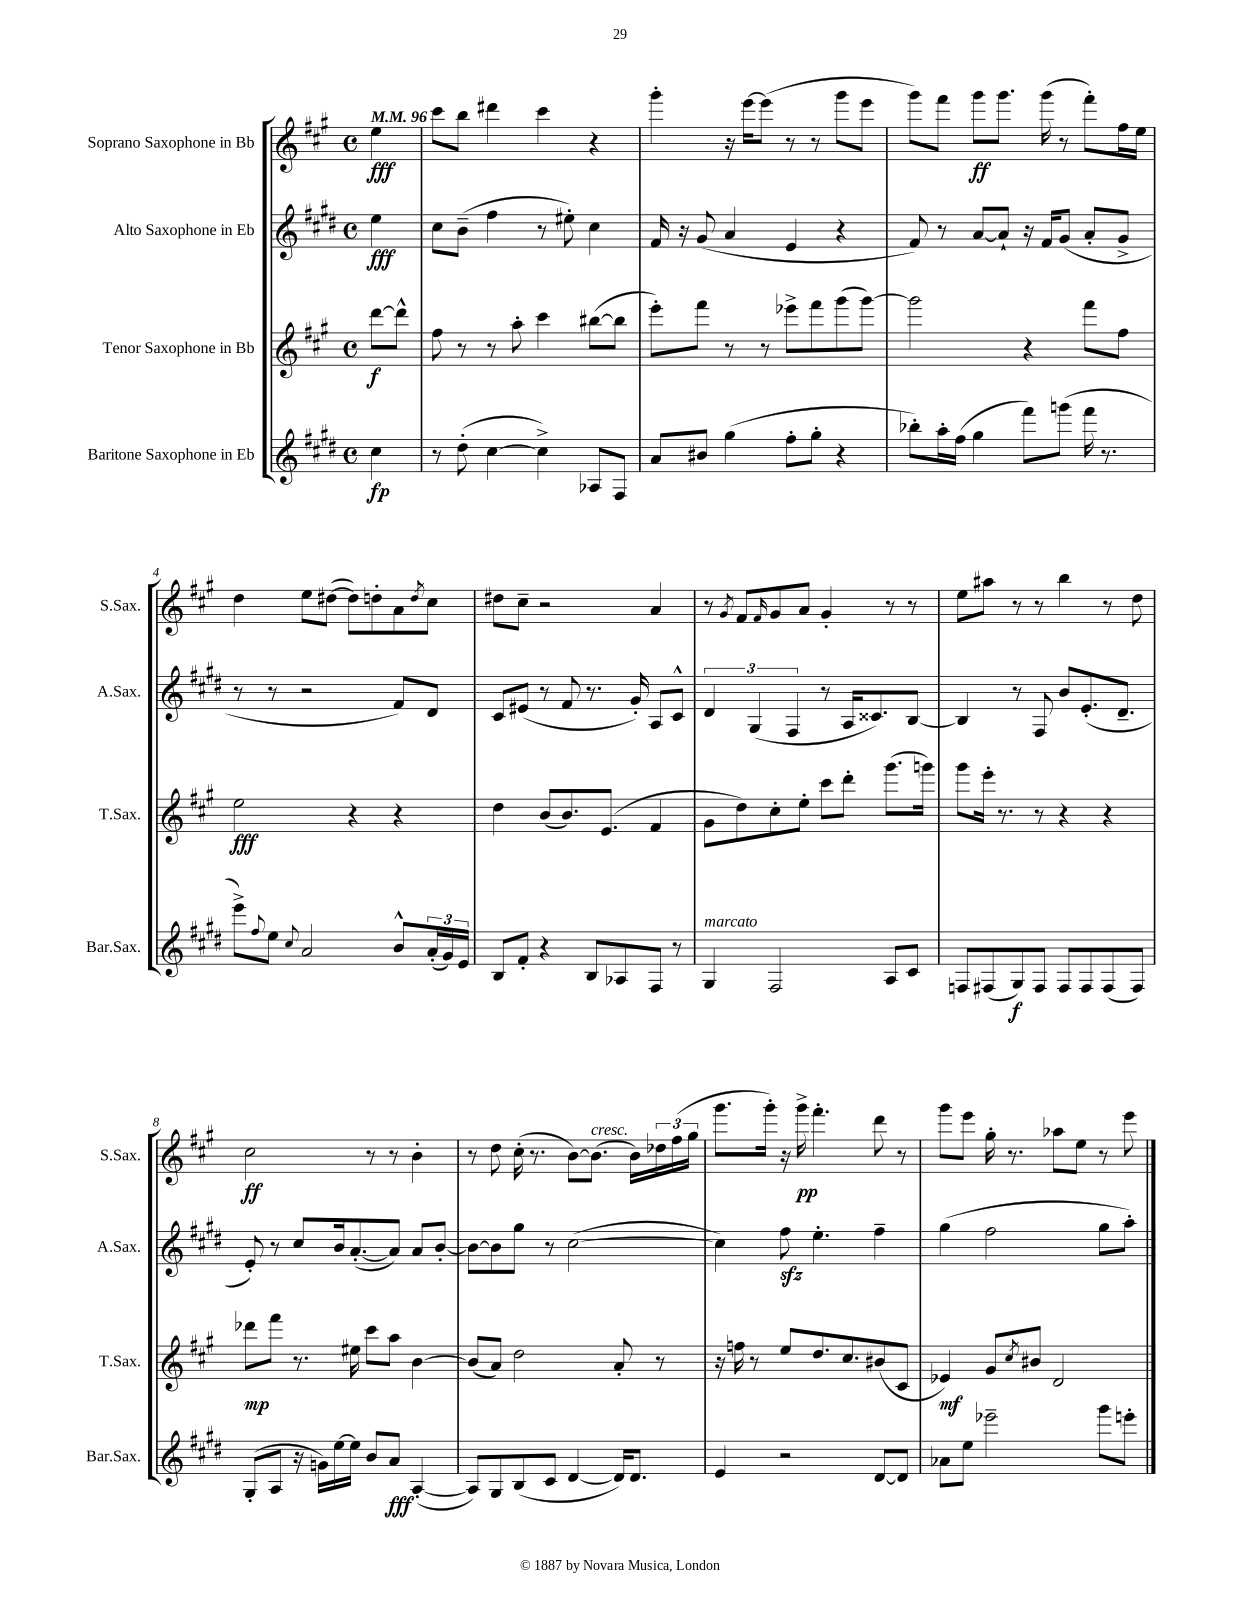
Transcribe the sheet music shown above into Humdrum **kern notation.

**kern	**kern	**kern	**kern
*staff4	*staff3	*staff2	*staff1
*clefG2	*clefG2	*clefG2	*clefG2
*k[f#c#g#d#]	*k[f#c#g#]	*k[f#c#g#d#]	*k[f#c#g#]
*M4/4	*M4/4	*M4/4	*M4/4
*met(c)	*met(c)	*met(c)	*met(c)
*MM96	*MM96	*MM96	*MM96
4cc#	[8ddd	4ee	4ee
.	8ddd^^]	.	.
=	=	=	=
8r	8ff#	8cc#	8ccc#
(8dd#'	8r	(8b~	8bb
[4cc#	8r	4ff#	4ddd#
.	8aa'	.	.
4cc#^])	4ccc#	8r	4ccc#
.	.	8ee#')	.
8A-	([8bb#	4cc#	4r
8F#	8bb#]	.	.
=	=	=	=
8a	8eee')	16f#	4ggg#'
.	.	16r	.
8b#	8fff#	(8g#	.
(4gg#	8r	4a	16r
.	.	.	[16eee
.	8r	.	(8eee]
8ff#'	8eee-^	4e	8r
8gg#'	8fff#	.	8r
4r	(8ggg#	4r	8ggg#
.	[8ggg#)	.	8eee
=	=	=	=
8bb-')	2ggg#]	8f#)	8ggg#)
16aa'	.	8r	8fff#
(16ff#	.	.	.
4gg#	.	[8a	8ggg#
.	.	8a`]	8.ggg#
8fff#)	4r	16r	.
.	.	16f#	(16ggg#
(8ggg	.	(8g#	8r
16fff#	8fff#	8a'	8fff#')
8.r	.	.	.
.	8ff#	8g#^	16ff#
.	.	.	16ee
=	=	=	=
8eee^)	2ee	8r	4dd
8qqff#	.	.	.
8ee	.	8r	.
8qqcc#	.	.	.
2a	.	2r	8ee
.	.	.	([8dd#
.	4r	.	8dd#])
.	.	.	8dd'
8b^^	4r	8f#)	8a
.	.	.	8qdd
(24a'	.	8d#	8cc#
24g#)	.	.	.
24e	.	.	.
=	=	=	=
8B	4dd	8c#	8dd#
8f#'	.	(8e#	8cc#~
4r	(8b	8r	2r
.	8.b)	8f#	.
8B	.	8.r	.
.	(8.e	.	.
8A-	.	.	.
.	.	16g#')	.
8F#	4f#	8A	4a
8r	.	8c#^^	.
=	=	=	=
4G#	8g#	6d#	8r
.	.	.	8qg#
.	8dd)	.	8f#
.	.	(6G#	.
.	.	.	16qqf#
2F#	8cc#'	.	8g#
.	.	6F#	.
.	8ee'	.	8a
.	8ccc#	8r	4g#'
.	8ddd'	16A	.
.	.	8.c##)	.
8A	(8.ggg#	.	8r
8c#	.	[8B	8r
.	16ggg)	.	.
=	=	=	=
8F	8ggg#	4B]	8ee
(8F#	16eee'	.	8aa#
.	8.r	.	.
8G#)	.	8r	8r
8F#	8r	8F#	8r
8F#	4r	8b	4bb
8F#	.	(8.e'	.
(8F#	4r	.	8r
.	.	8.d#~	.
8F#)	.	.	8dd
=	=	=	=
(8G#'	8ddd-	8e')	2cc#
8A	8fff#	8r	.
16r	8.r	8cc#	.
16g)	.	.	.
[16ee	.	16b	.
16ee]	16ee#	([8.a'	.
8b	8ccc#	.	8r
8a	8aa	8a])	8r
([4A'	[4b	8a	4b'
.	.	[8b'	.
=	=	=	=
8A])	(8b]	8b_	8r
8G#	8a)	8b]	8dd
(8B	2dd	8gg#	(16cc#'
.	.	.	8.r
8c#	.	8r	.
[4d#	.	([2cc#	[8b)
.	.	.	(8.b]
16d#])	8a'	.	.
8.d#	.	.	16b)
.	8r	.	24dd-
.	.	.	(24ff#
.	.	.	24gg#
=	=	=	=
4e	16r	4cc#])	8.ggg#
.	16ff	.	.
.	8r	.	.
.	.	.	16ggg#')
2r	8ee	8ff#	16r
.	.	.	16ggg#^
.	8.dd	4.ee'	4.fff#'
.	8.cc#	.	.
[8d#	(8b#	4ff#~	8ddd
8d#]	8c#	.	8r
=	=	=	=
8a-	4e-)	(4gg#	8ggg#
8ee	.	.	8eee
2eee-~	8g#	2ff#	16gg#'
.	.	.	8.r
.	8qcc#	.	.
.	8b#	.	.
.	2d	.	8aa-
.	.	.	8ee
8ggg#	.	8gg#	8r
8eee'	.	8aa')	8eee
==	==	==	==
*-	*-	*-	*-
